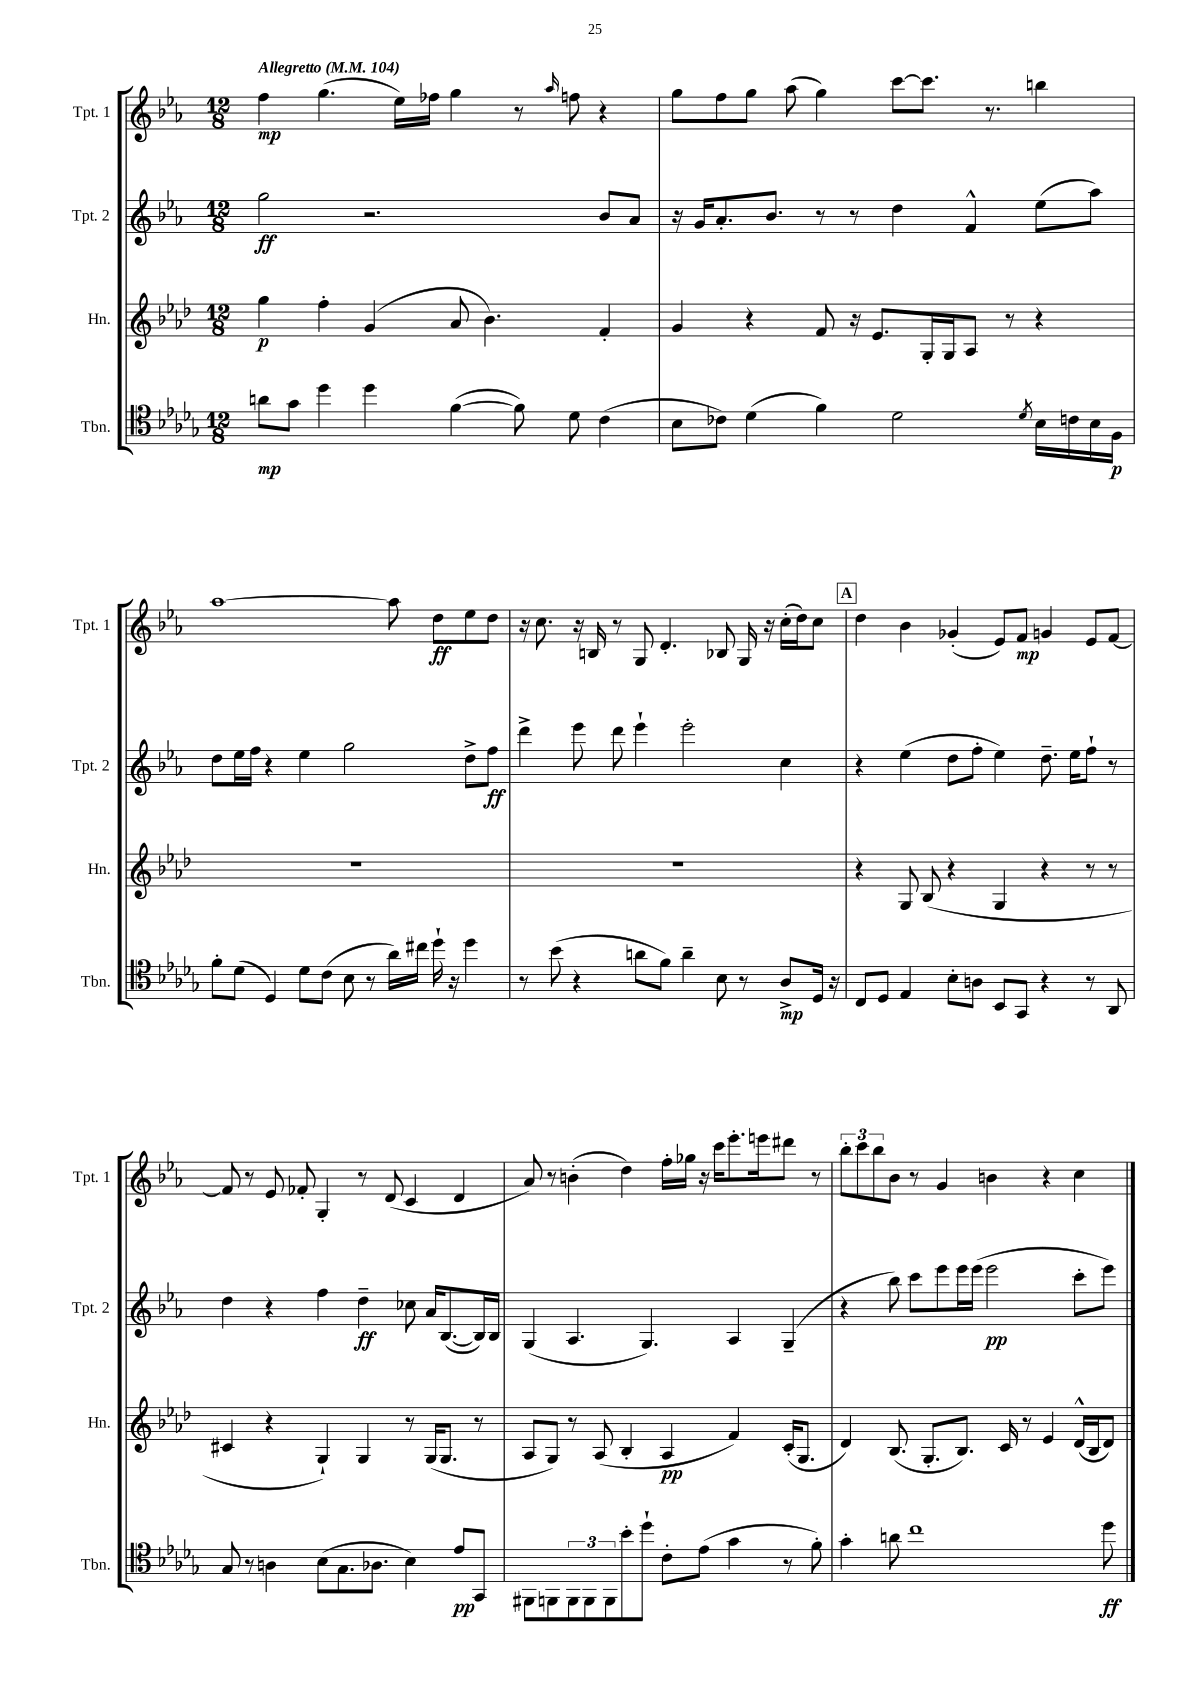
<<
\new StaffGroup <<
\new Staff = "s0" \with { instrumentName = "Tpt. 1" shortInstrumentName = "Tpt. 1" } {
    \clef treble \key ees \major \numericTimeSignature \time 12/8 \tempo "Allegretto" 4 = 104
    f''4\mp g''4.( ees''16) fes''16 g''4 r8 \grace { aes''16 } f''8 r4 |
    g''8 f''8 g''8 aes''8( g''4) c'''8~ c'''8. r8. b''4 |
    aes''1~ aes''8 d''8\ff ees''8 d''8 |
    r16 c''8. r16 b16 r8 g8 d'4.-. bes8 g16 r16 c''16-.( d''16) c''8 |
    \mark \markup { \box "A" } d''4 bes'4 ges'4-.( ees'8) f'8\mp g'4 ees'8 f'8~ |
    f'8 r8 ees'8 fes'8-. g4-. r8 d'8( c'4 d'4 |
    aes'8) r8 b'4-.( d''4) f''16-. ges''16 r16 c'''16 ees'''8.-. e'''16 dis'''8 r8 |
    \tuplet 3/2 { bes''8-. c'''8 bes''8 } bes'8 r8 g'4 b'4 r4 c''4 \bar "|." |
}
\new Staff = "s1" \with { instrumentName = "Tpt. 2" shortInstrumentName = "Tpt. 2" } {
    \clef treble \key ees \major \numericTimeSignature \time 12/8
    g''2\ff r2. bes'8 aes'8 |
    r16 g'16 aes'8.-. bes'8. r8 r8 d''4 f'4-^ ees''8( aes''8) |
    d''8 ees''16 f''16 r4 ees''4 g''2 d''8-> f''8\ff |
    d'''4-> ees'''8 d'''8 ees'''4-! ees'''2-. c''4 |
    \mark \markup { \box "A" } r4 ees''4( d''8 f''8-. ees''4) d''8.-- ees''16 f''8-! r8 |
    d''4 r4 f''4 d''4--\ff ces''8 aes'16 bes8.~( bes16) bes16 |
    g4( aes4. g4.) aes4 g4--( |
    r4 bes''8) c'''8 ees'''8 ees'''16 ees'''16( ees'''2\pp c'''8-. ees'''8) \bar "|." |
}
\new Staff = "s2" \with { instrumentName = "Hn." shortInstrumentName = "Hn." } {
    \clef treble \key aes \major \numericTimeSignature \time 12/8
    g''4\p f''4-. g'4( aes'8 bes'4.) f'4-. |
    g'4 r4 f'8 r16 ees'8. g16-. g16 aes8 r8 r4 |
    R1. |
    R1. |
    \mark \markup { \box "A" } r4 g8 bes8( r4 g4 r4 r8 r8 |
    cis'4 r4 g4-!) g4 r8 g16( g8. r8 |
    aes8 g8) r8 aes8( bes4-. aes4\pp f'4) c'16-.( g8. |
    des'4) bes8.( g8.-. bes8.) c'16 r8 ees'4 des'16-^( bes16 des'8) \bar "|." |
}
\new Staff = "s3" \with { instrumentName = "Tbn." shortInstrumentName = "Tbn." } {
    \clef tenor \key des \major \numericTimeSignature \time 12/8
    a'8\mp ges'8 des''4 des''4 f'4~( f'8) des'8 c'4( |
    bes8 ces'8) des'4( f'4) des'2 \acciaccatura { des'8 } bes16 c'16 bes16 f16\p |
    f'8-. des'8( des4) des'8 c'8( bes8 r8 aes'16) cis''16 des''16-! r16 des''4 |
    r8 bes'8( r4 a'8 f'8) a'4-- bes8 r8 aes8->\mp des16 r16 |
    \mark \markup { \box "A" } c8 des8 ees4 bes8-. a8 bes,8 ges,8 r4 r8 aes,8 |
    ges8 r8 a4 bes8( ges8. aes8. bes4) ees'8\pp ges,8 |
    fis,8 f,8 \tuplet 3/2 { f,8 f,8 f,8 } bes'8-. des''8-! c'8-. ees'8( ges'4 r8 f'8-.) |
    ges'4-. a'8 c''1 des''8\ff \bar "|." |
}
>>
>>
\layout { \context { \Score \remove "Bar_number_engraver" } }
